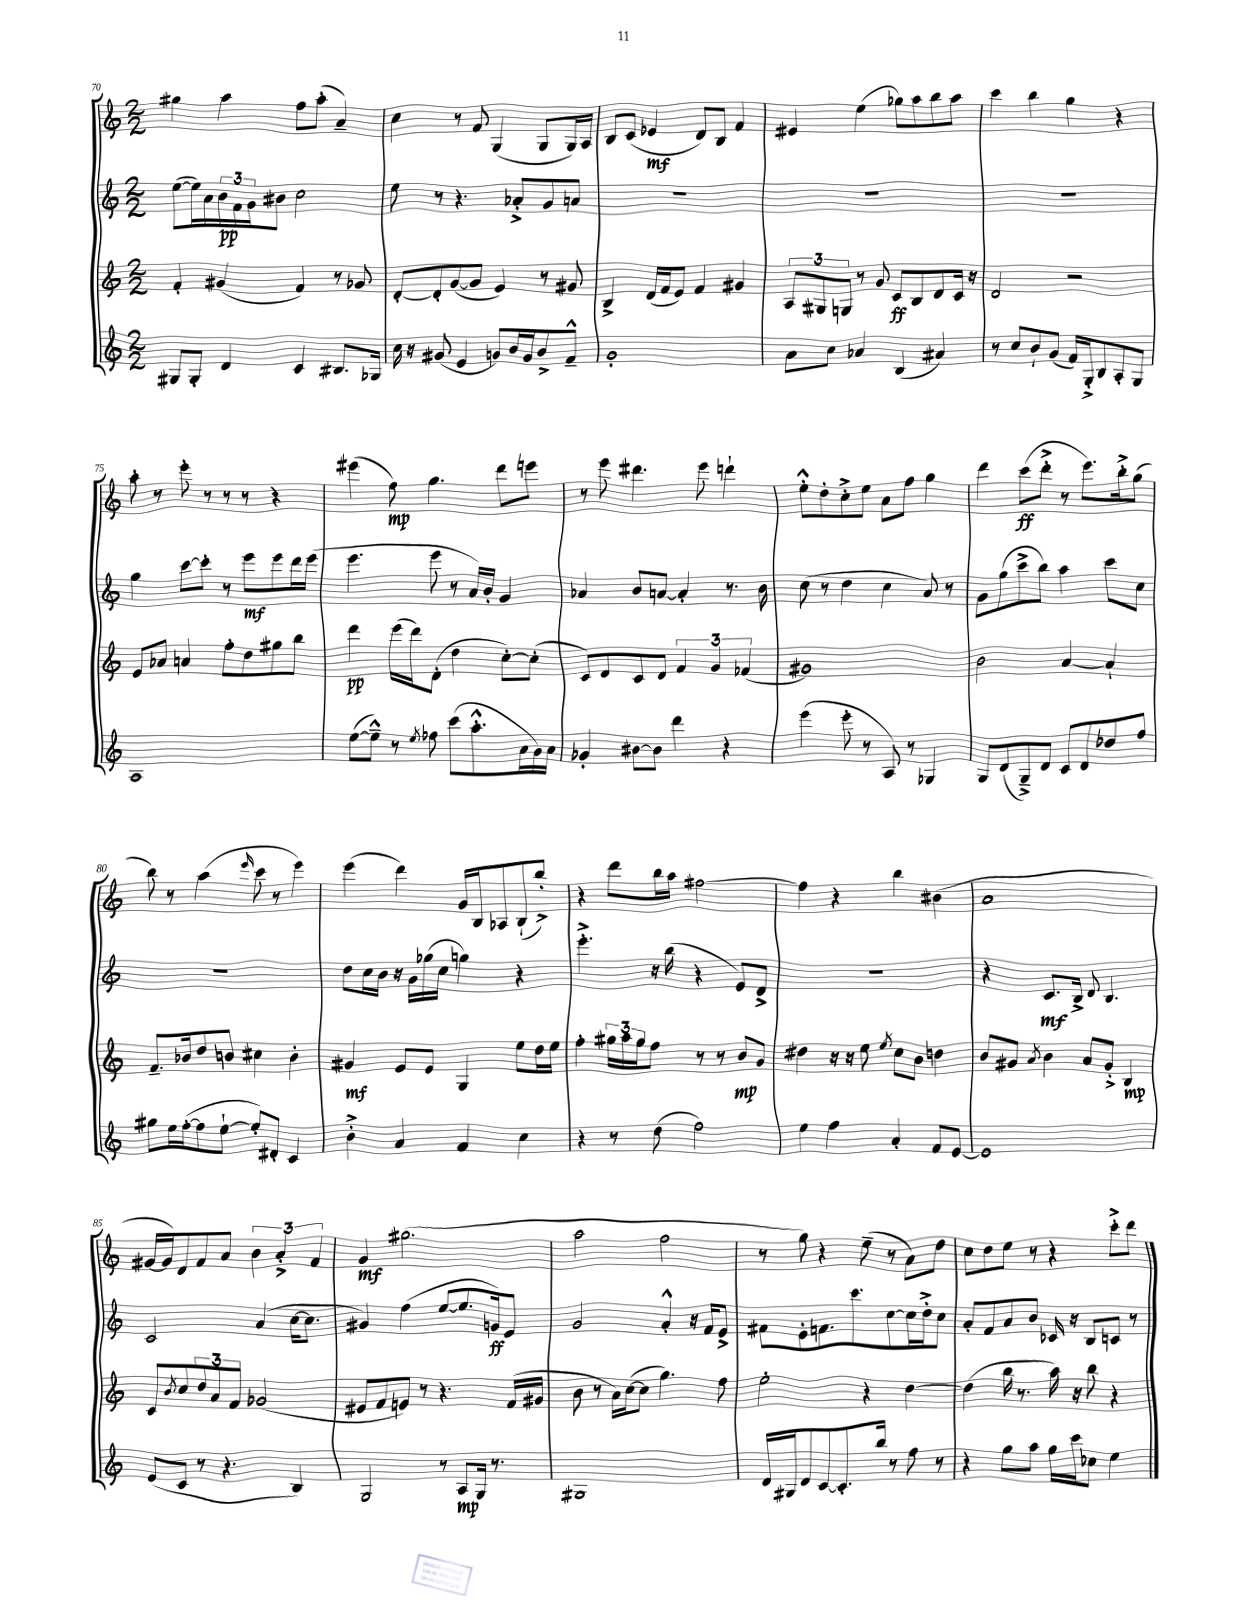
<<
\new StaffGroup <<
\new Staff = "s0" {
    \clef treble \key c \major \numericTimeSignature \time 2/2
    gis''4 a''4 f''8 a''8-.( a'4--) |
    c''4 r8 f'8 g4( g8 g16) a16 |
    b8 c'8( ees'4\mf d'8) b8 f'4 |
    eis'4 e''4( ges''8) a''8 b''8 a''8 |
    c'''4 b''4 g''4 r4 |
    a''8-. r8 e'''8-. r8 r8 r8 r4 |
    eis'''4( f''8\mp) g''4. d'''8 e'''8 |
    r8 e'''8 dis'''4. e'''8 d'''4-! |
    e''8-.-^ d''8-. c''8-.-> e''8 a'8 f''8 g''4 |
    d'''4 c'''8\ff( d'''8-.-> r8 e'''8.) b''16-.-> g''8( |
    b''8) r8 a''4( \grace { e'''16 } c'''8 r8 e'''4) |
    e'''4( d'''4) g'16 b16 aes8 b8-!( b''8-.->) |
    r4 d'''8 b''16 a''16 fis''2~ |
    fis''4 r4 b''4 bis'4( |
    a'1 |
    gis'16~ gis'16) d'8 f'8 a'8 \tuplet 3/2 { b'4 a'4-.-> f'4 } |
    g'4\mf gis''2.( |
    a''2 f''2 |
    r8 g''8) r4 e''8--( r8 a'8) d''8 |
    c''8 d''8 e''8 r8 r4 c'''8-.-> d'''8 \bar "|." |
}
\new Staff = "s1" {
    \clef treble \key c \major \numericTimeSignature \time 2/2
    e''8~( e''16) a'16 \tuplet 3/2 { b'16\pp f'16 g'16 } bis'8 c''2 |
    e''8 r8 r4. aes'8-.-> g'8 a'8 |
    R1 |
    R1 |
    R1 |
    g''4 c'''8~ c'''8-. r8 e'''8\mf e'''8 d'''16 e'''16( |
    e'''4. e'''8 r8 a'16) b'16-. g'4 |
    aes'4 b'8 a'8~ a'4-. r8. b'16 |
    c''8( r8 d''4 c''4 a'8) r8 |
    g'8 g''8( c'''8-> b''8) a''4 c'''8 c''8 |
    r1 |
    d''8 c''16 b'16 r16 g'16 ges''16( c''16 g''4) r4 |
    e'''4.-.-> r16 b''16( r4 e'8) d'8-> |
    r1 |
    r4 c'8.\mf b16-> d'8 b4. |
    c'2 a'4( c''16~ c''8. |
    gis'4) f''4( e''8~ e''8. g'16\ff) e'8 |
    g'2 a'4-.-^ r16 f'16 e'8-> |
    fis'8 e'8-. f'8. c'''8. c''8~ c''16 d''16-.-> c''8 |
    a'8-. f'8 a'8 b'8 ces'16 r16 b8 c'8 r8 \bar "|." |
}
\new Staff = "s2" {
    \clef treble \key c \major \numericTimeSignature \time 2/2
    f'4-. gis'4( f'4) r8 ges'8 |
    d'8~-. d'8-. g'8~( g'8 e'4) r8 gis'8 |
    b4-> d'16( f'16 e'8) f'4 gis'4 |
    \tuplet 3/2 { a8 gis8 g8 } r8 g'8 c'8\ff b8 d'8 c'16 r16 |
    d'2 r2 |
    e'8 aes'8 a'4 f''8-. d''8 gis''8 b''8 |
    d'''4\pp e'''16( d'''16) d'8-.( d''4 c''8~-.) c''8-.( |
    c'8) d'8 c'8 d'8 \tuplet 3/2 { f'4 g'4 fes'4( } |
    gis'1) |
    b'2 a'4~ a'4-! |
    f'8.-- bes'16 d''8 b'8 cis''4 b'4-. |
    gis'4\mf e'8 e'8 g4 e''8 d''16 e''16 |
    f''4-. \tuplet 3/2 { gis''16 a''16 gis''16 } f''8 r8 r8 b'8\mp g'8 |
    dis''4 r16 r16 e''8 \acciaccatura { e''8 } c''8 b'8 d''4 |
    b'8 gis'8 \acciaccatura { a'8 } b'4 a'8 gis'8-.-> b4\mp |
    c'8 \acciaccatura { b'8 } c''8 \tuplet 3/2 { d''8 a'8 f'8 } ges'2( |
    eis'8 f'8 e'8) r8 r4. f'16( gis'16 |
    b'8 r8 a'16) c''16~( c''8 g''4.) f''8 |
    e''2-. r4 d''4~ |
    d''4( b''16 r8. a''16) r16 b''8 r4 \bar "|." |
}
\new Staff = "s3" {
    \clef treble \key c \major \numericTimeSignature \time 2/2
    gis8 gis8-. d'4 c'4 bis8. ges16 |
    c''16 r16 gis'8( e'4 g'8) b'16 g'16 b'8-> f'8---^ |
    g'1-. |
    a'8 c''8 aes'4 b4( ais'4) |
    r8 c''8 b'8-! g'8( f'16) g16-.-> b8 a8-. g8 |
    a1 |
    e''8~( e''8---^) r8 \acciaccatura { e''8 } fes''8 c'''8( a''8.-.-^ a'16 g'16) a'16 |
    ges'4-. bis'8~ bis'8 d'''4 r4 |
    e'''4( e'''8-. r8 a8) r8 ges4 |
    g8 d'8( g8--->) d'8 c'8 d'8 des''8 f''8 |
    gis''8 e''16 f''16~-.( f''8 e''8~-! e''8-.) dis'8-. c'4 |
    b'4-.-> a'4 f'4 c''4 |
    r4 r8 d''8( f''2) |
    e''4 f''4 a'4-. f'8 e'8~ |
    e'1 |
    e'8( c'8 r8 r4. b4) |
    g2 r8 a8\mp g16 r8. |
    gis1 |
    d'16 gis16 d'8 c'8~ c'8.-. b''16 r8 f''8 r8 |
    r4 g''8 a''8 g''16 c'''16 ces''8 e''4 \bar "|." |
}
>>
>>
\layout { \context { \Score currentBarNumber = #70 } }
